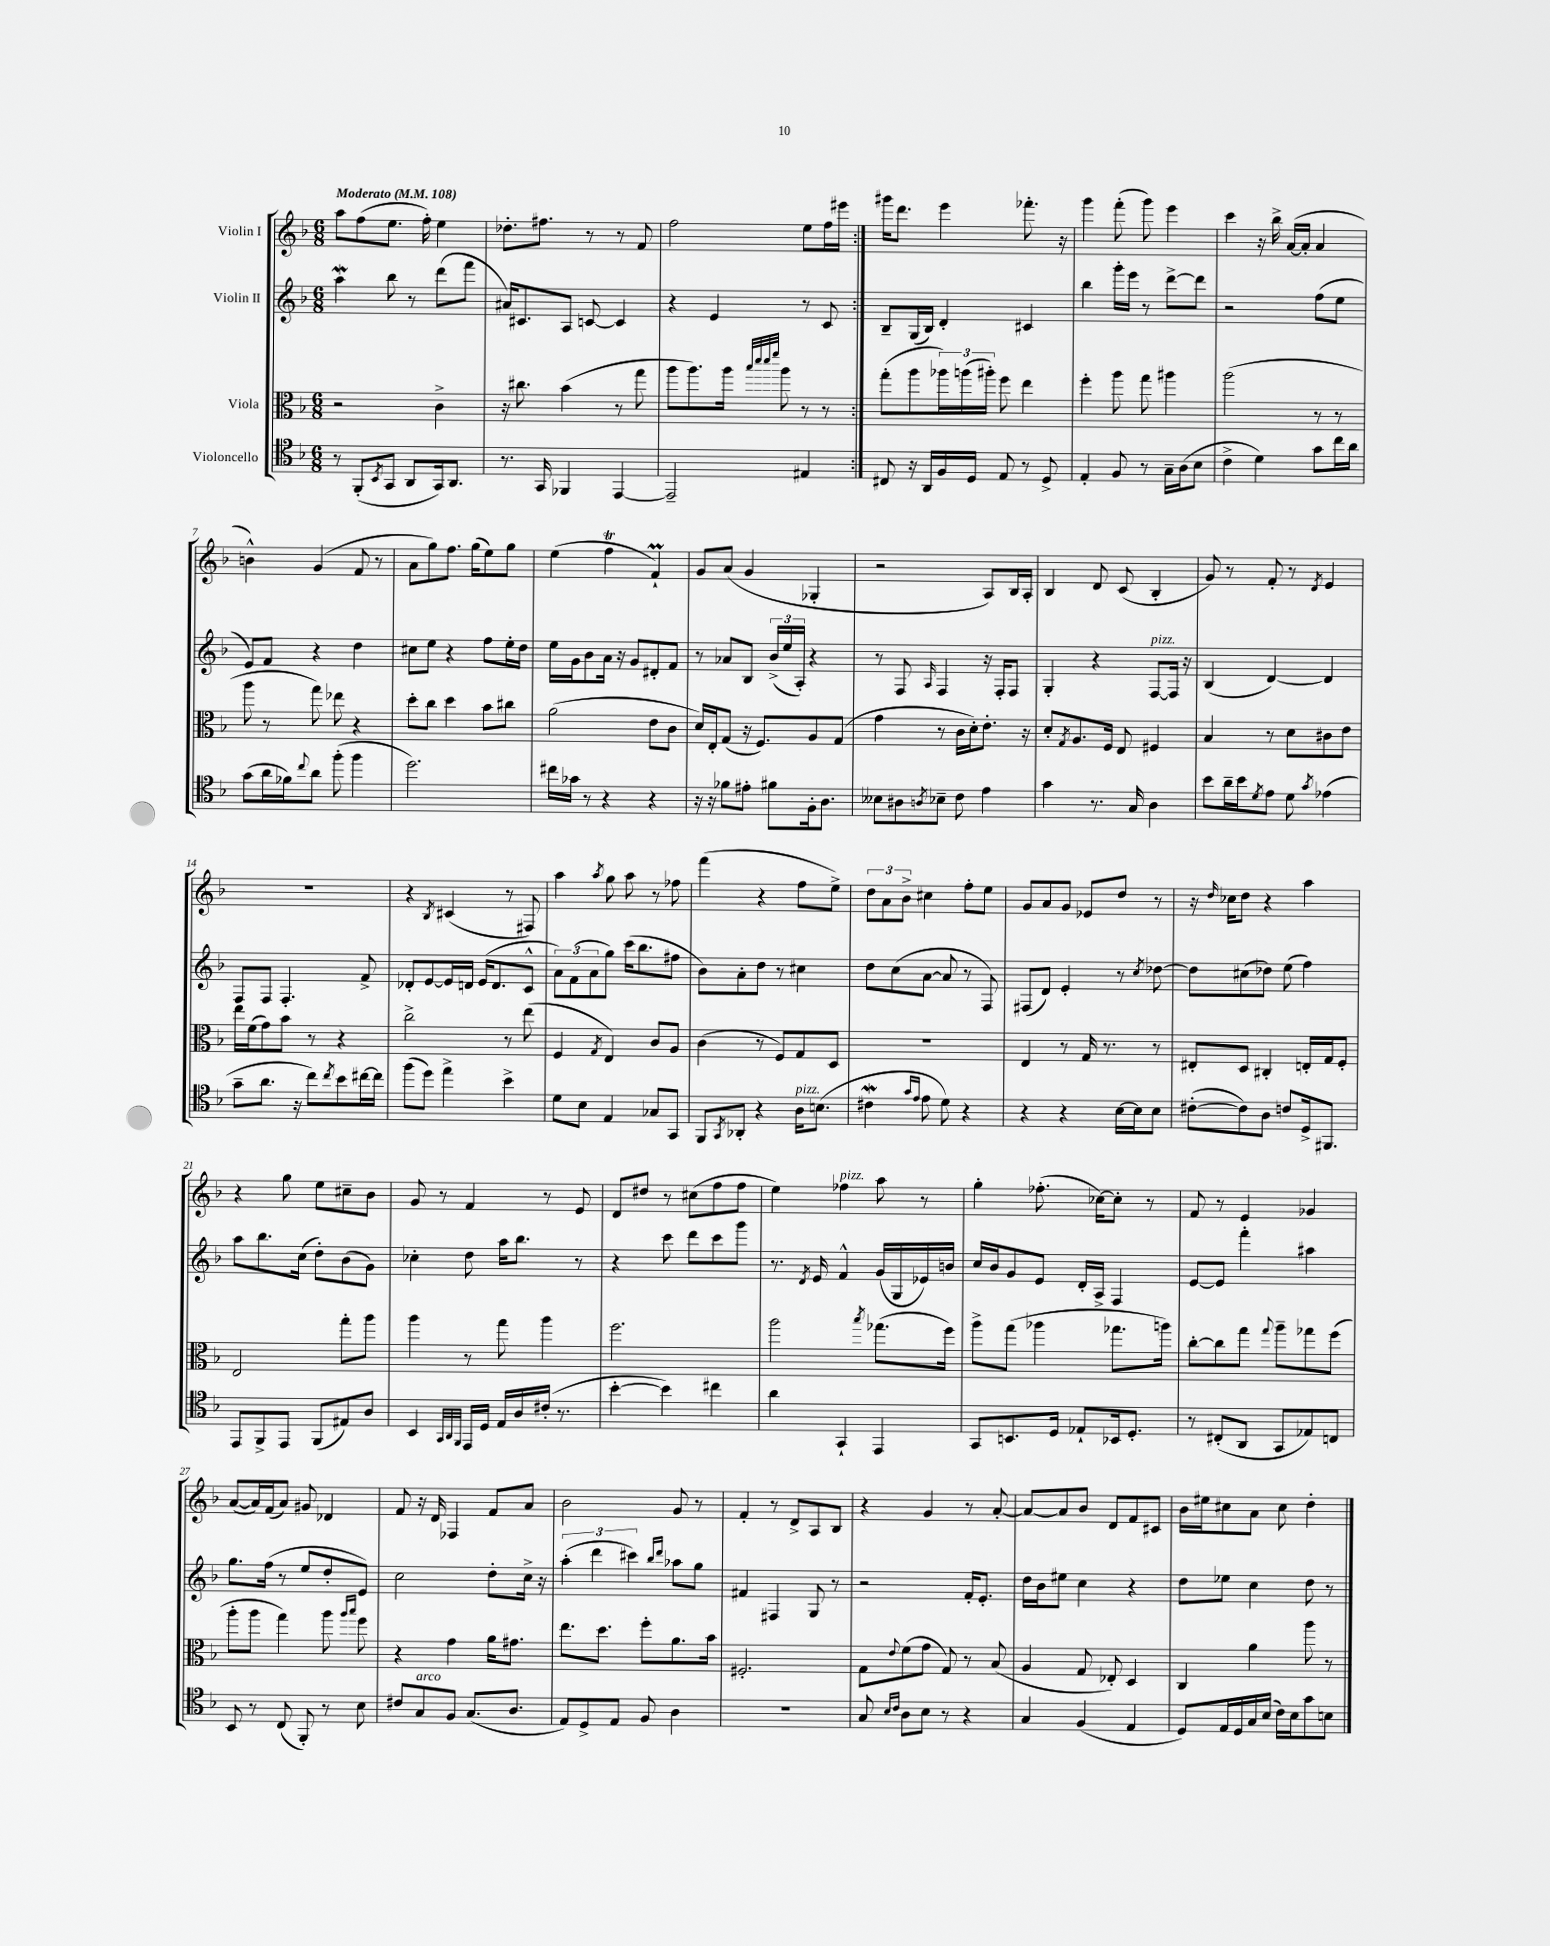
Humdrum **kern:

**kern	**kern	**kern	**kern
*staff4	*staff3	*staff2	*staff1
*clefC4	*clefC3	*clefG2	*clefG2
*k[b-]	*k[b-]	*k[b-]	*k[b-]
*M6/8	*M6/8	*M6/8	*M6/8
*MM108	*MM108	*MM108	*MM108
8r	2r	4aa	8aa
(8FF'	.	.	(8ff
8qBB-	.	.	.
8GG	.	8bb-	8.ee
8AA	.	8r	.
.	.	.	16ff')
16GG)	4c^	(8ddd	4ee
8.AA	.	.	.
.	.	8fff	.
=	=	=	=
8.r	16r	16a#)	8.dd-'
.	8.cc#	8.c#	.
16GG	.	.	8.ff#
4FF-	(4b-	8A	.
.	.	[8c	8r
[4EE	8r	4c]	8r
.	8gg	.	8f
=	=	=	=
2EE~]	8aa	4r	2ff
.	8.aa)	.	.
.	.	4e	.
.	16aa	.	.
.	32qqbb-	.	.
.	32qqddd	.	.
.	32qqddd	.	.
.	32qqfff	.	.
.	8aa	.	.
4E#	8r	8r	8ee
.	8r	8c	16ff
.	.	.	16eee#
=:|!	=:|!	=:|!	=:|!
8C#	(8gg'	8B-~	16ggg#
.	.	.	8.ddd
16r	8aa	(16G	.
16AA	.	16B-)	.
16F	24aa-)	4d'	4eee
.	(24aa	.	.
16D	.	.	.
.	24aa#')	.	.
8E	8ff	.	.
8r	4ee	4c#	8.fff-'
8D^	.	.	.
.	.	.	16r
=	=	=	=
4E'	4ff'	4bb-	4ggg
8F	8aa	16ggg'	(8fff'
.	.	16eee	.
8r	8gg	8r	8ggg)
16G~	4aa#	[8ddd^	4eee
(16A	.	.	.
8B-	.	8ddd]	.
=	=	=	=
4c^	(2aa	2r	4ccc
4d)	.	.	16r
.	.	.	16bb-^
.	.	.	([16a
.	.	.	16a']
8g	8r	(8ff	4a
16cc	8r	8ee	.
16a	.	.	.
=	=	=	=
(8g	8aa	8e)	4b^^)
16a	8r	8f	.
16f-)	.	.	.
8qqcc	.	.	.
8a	8gg)	4r	(4g
(8ff'	8ee-	.	.
4ff	4r	4dd	8f
.	.	.	8r
=	=	=	=
2.dd)	8dd'	8cc#	8a
.	8cc	8ee	8gg)
.	4dd	4r	8.ff
.	.	.	(16gg
.	8b-	8ff	8ee)
.	8cc#	16ee'	8gg
.	.	16dd	.
=	=	=	=
16cc#	(2a	16ee	(4ee
16g-	.	16g	.
8r	.	8b-	.
4r	.	16a	4ff
.	.	16r	.
.	.	8g	.
4r	8e	8d#'	4f`)
.	8c	8f	.
=	=	=	=
16r	16d)	8r	8g
16r	16E'	.	.
8f-	(8G	8a-	(8a
8e#'	16r	8B-	4g
.	8.F)	.	.
8f#	.	(24b-^	.
.	.	24ee	.
.	.	24A')	.
16F'	8A	4r	4G-'
8.A	.	.	.
.	(8G	.	.
=	=	=	=
8B--	4g	8r	2r
8A#	.	8F	.
8qA	.	16qqA	.
8B-~	8r	4F	.
8c	16c	.	.
.	16d')	.	.
4e	8.e'	16r	8A)
.	.	16F'	.
.	.	8F	16B-
.	16r	.	16A'
=	=	=	=
4g	8d'	4G'	4B-
.	8qG	.	.
.	8.A	.	.
8.r	.	4r	8d
.	16F	.	.
.	8E	.	(8c
16G	.	.	.
4A	4F#	[8F	4B-'
.	.	16F]	.
.	.	16r	.
=	=	=	=
8b-	4B-	(4B-	8g)
16a~	.	.	8r
16b-	.	.	.
8qd	.	.	.
8e	8r	[4d)	8f'
8d	8d	.	8r
8qg	.	.	8qd
(4e-	8c#	4d]	4e
.	8e	.	.
=	=	=	=
8g~	16ee	8F	2.r
.	(16f	.	.
8.a	8g)	8F	.
.	8b-	4.F'	.
16r	.	.	.
8cc)	8r	.	.
8qcc	.	.	.
8b-	4r	.	.
[16cc#	.	8f^	.
16cc#]	.	.	.
=	=	=	=
(8ff	2cc^	8d-'	4r
8dd)	.	[8e	.
.	.	.	8qB-
4ee^	.	16e]	(4c#
.	.	16d	.
.	.	(16e	.
.	.	8.d	.
4b-^	8r	.	8r
.	(8ee	8c^^	8F#)
=	=	=	=
8d	4F	12a)	4aa
.	.	(12f	.
8B-	.	.	.
.	.	12a	.
.	8qG	.	8qaa
4E	4E)	8gg)	8gg
.	.	(16ccc	8aa
.	.	8.bb-	.
8G-	8c	.	8r
8GG	8A	8ff#	8ff-
=	=	=	=
8FF	(4c	8b-)	(4fff
8qGG	.	.	.
8AA-'	.	8a'	.
4r	8r	8dd	4r
.	8F)	8r	.
16A	8G	4cc#	8ff
(8.B	.	.	.
.	8D	.	8ee^)
=	=	=	=
4c#	2.r	8dd	12dd
.	.	.	12a
.	.	(8cc	.
.	.	.	12b-^
16qqg	.	.	.
16qqe	.	.	.
8e	.	[8a	4cc#
8d)	.	8a]	.
4r	.	8r	8ff'
.	.	8F)	8ee
=	=	=	=
4r	4E	(8F#	8g
.	.	8d)	8a
4r	8r	4e'	8g
.	16G	.	8e-
.	8.r	.	.
[16B-	.	8r	8dd
16B-]	.	.	.
.	.	8qcc	.
8B-	8r	[8dd-	8r
=	=	=	=
([8c#'	8E#'	8dd-]	16r
.	.	.	16qqdd
.	.	.	16cc-
8c#])	8D	(8cc#	8dd
8A	4C#'	8dd-)	4r
8c	.	(8ee	.
16D^	16E'	4ff)	4aa
8.FF#	16G	.	.
.	8F'	.	.
=	=	=	=
8EE	2E	8aa	4r
8FF^	.	8.bb-	.
8EE	.	.	8gg
.	.	(16cc	.
(8FF	.	8dd')	8ee
8E#)	8gg'	(8b-	8cc#~
8A	8aa	8g)	8b-
=	=	=	=
4BB-	4aa	4cc-'	8g
.	.	.	8r
32qqGG	.	.	.
32qqAA	.	.	.
32qqFF	.	.	.
16EE	8r	8dd	4f
16D	.	.	.
16E	8gg	16aa	.
16A	.	8.bb-	.
(16c#'	4aa	.	8r
8.r	.	.	.
.	.	8r	8e
=	=	=	=
[4b-'	2.ff	4r	8d
.	.	.	8dd#
4b-])	.	8ccc	8r
.	.	8ddd	(8cc#
4cc#	.	8ccc	8ff
.	.	8ggg	8ff
=	=	=	=
4a	2aa	8.r	4ee)
.	.	8qd	.
.	.	16e	.
4GG`	.	4f^^	4ff-
.	8qbb-	.	.
4EE	(8.gg-	(16g	8aa
.	.	16G	.
.	.	16e-)	8r
.	16ff)	16b	.
=	=	=	=
8GG	8aa^	16cc	4gg'
.	.	16b-	.
8.BB	(8gg	8g	.
.	4aa-	8e	(8.ff-'
16D	.	.	.
8E-`	.	16d'	.
.	.	16A^	[16cc-)
16BB-	8.gg-	4F	8cc-']
8.D'	.	.	.
.	.	.	8r
.	16aa)	.	.
=	=	=	=
8r	[8cc'	[8e	8f
(8C#'	8cc]	8e]	8r
8AA	8gg	4fff'	4e
.	8qqgg	.	.
8GG	8aa~	.	.
8E-)	8gg-	4aa#	4g-
8C	(8ff	.	.
=	=	=	=
8BB-	8aa'	8.gg	([8a
8r	8aa	.	16a])
.	.	(16ff	(16f
(8C	4gg)	8r	8a)
8FF')	.	8ee	8g#
8r	8aa	8dd'	4d-
.	16qqaa	.	.
.	16qqbb-	.	.
8B-	8ff	8e)	.
=	=	=	=
8c#	4r	2cc	8f
8G	.	.	16r
.	.	.	16d
8F	4g	.	4F-
(8.G	.	.	.
.	16a	8dd'	8f
8.A	8.g#	.	.
.	.	16cc^	8a
.	.	16r	.
=	=	=	=
8E)	8.ee	(6aa'	2b-
8D^	.	.	.
.	.	6ddd	.
.	8.dd	.	.
8E	.	.	.
.	.	6ccc#)	.
8F	8ff'	.	.
.	.	16qqbb-	.
.	.	16qqddd	.
4A	8.a	8aa-	8g
.	.	8gg	8r
.	16b-	.	.
=	=	=	=
2.r	2.F#'	4f#	4f'
.	.	4F#	8r
.	.	.	8d^
.	.	8G	8A
.	.	8r	8B-
=	=	=	=
8G	8G	2r	4r
16qqB-	.	.	.
16qqc	8qqe	.	.
8A	(8f	.	.
8B-	8g	.	4g
8r	8G)	.	.
4r	8r	16f'	8r
.	.	8.e'	.
.	(8B-	.	[8a'
=	=	=	=
4G	4A	16dd	8a_
.	.	16b-	.
.	.	8ee#	8a]
(4F	8G	4cc	8b-
.	8E-')	.	8d
4E	4D	4r	8f
.	.	.	8c#
=	=	=	=
8D)	4C	8dd	16b-
.	.	.	16ee#
16E	.	8ee-	8cc#
16D	.	.	.
16G	4a	4cc	8a
(16B-	.	.	.
16c)	.	.	8cc#
16B-	.	.	.
8g	8aa	8dd	4dd'
8B	8r	8r	.
==	==	==	==
*-	*-	*-	*-
